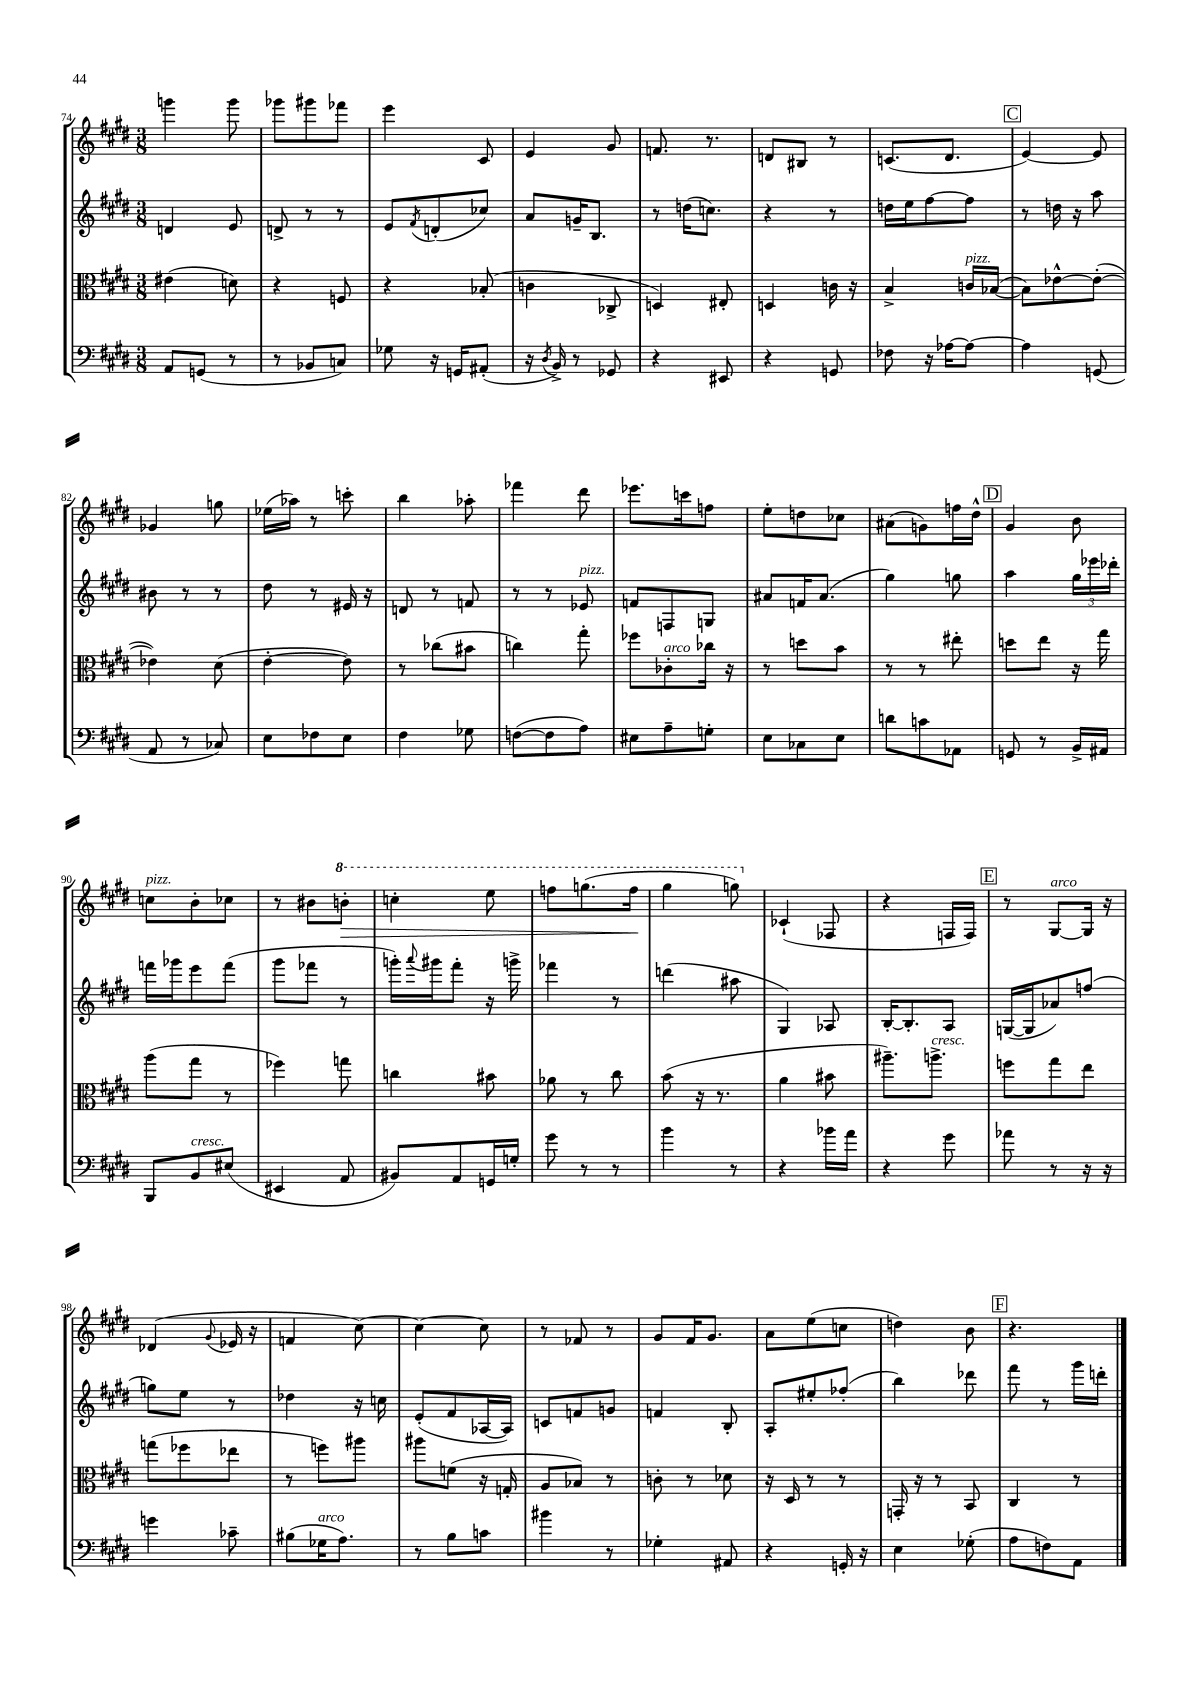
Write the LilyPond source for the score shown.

<<
\new StaffGroup <<
\new Staff = "s0" {
    \clef treble \key e \major \numericTimeSignature \time 3/8
    g'''4 g'''8 |
    ges'''8 gis'''8 fes'''8 |
    e'''4 cis'8 |
    e'4 gis'8 |
    f'8. r8. |
    d'8 bis8 r8 |
    c'8.( dis'8. |
    \mark \markup { \box "C" } e'4~) e'8 |
    ges'4 g''8 |
    ees''16( aes''16) r8 c'''8-. |
    b''4 aes''8-. |
    fes'''4 dis'''8 |
    ees'''8. c'''16 f''8 |
    e''8-. d''8 ces''8 |
    ais'8( g'8) f''16 dis''16-^ |
    \mark \markup { \box "D" } gis'4 b'8 |
    c''8^\markup { \italic "pizz." } b'8-. ces''8 |
    r8 bis'8 \ottava #1 b''!8-.\> |
    c'''4-. e'''8 |
    f'''8 g'''8.( f'''16\! |
    gis'''4 g'''8) \ottava #0 |
    ces'4-!( fes8 |
    r4 f16 f16) |
    \mark \markup { \box "E" } r8 gis8~^\markup { \italic "arco" } gis16 r16 |
    des'4( \appoggiatura { gis'8 } ees'16 r16 |
    f'4 cis''8~) |
    cis''4~ cis''8 |
    r8 fes'8 r8 |
    gis'8 fis'16 gis'8. |
    a'8 e''8( c''8 |
    d''4) b'8 |
    \mark \markup { \box "F" } r4. \bar "|." |
}
\new Staff = "s1" {
    \clef treble \key e \major \numericTimeSignature \time 3/8
    d'4 e'8 |
    d'8-> r8 r8 |
    e'8 \acciaccatura { fis'8 } d'8-.( ces''8) |
    a'8 g'16-- b8. |
    r8 d''16( c''8.) |
    r4 r8 |
    d''16 e''16 fis''8~ fis''8 |
    \mark \markup { \box "C" } r8 d''16 r16 a''8 |
    bis'8 r8 r8 |
    dis''8 r8 eis'16 r16 |
    d'8 r8 f'8 |
    r8 r8 ees'8^\markup { \italic "pizz." } |
    f'8 f8 g8 |
    ais'8 f'16 ais'8.( |
    gis''4) g''8 |
    \mark \markup { \box "D" } a''4 \tuplet 3/2 { gis''16 ees'''16 des'''16-. } |
    f'''16 ges'''16 e'''8 f'''8( |
    gis'''8 fes'''8 r8 |
    g'''16-.) \appoggiatura { a'''8 } gis'''16 fis'''8-. r16 g'''16-> |
    fes'''4 r8 |
    d'''4( ais''8 |
    gis4) aes8 |
    b16~-. b8.-. a8 |
    \mark \markup { \box "E" } g16~( g16 aes'8) f''8( |
    g''8) e''8 r8 |
    des''4 r16 c''16 |
    e'8-.( fis'8 aes16~ aes16) |
    c'8 f'8 g'8 |
    f'4 b8-. |
    a8-. eis''8-. fes''8-.( |
    b''4) des'''8 |
    \mark \markup { \box "F" } fis'''8 r8 gis'''16 d'''16-. \bar "|." |
}
\new Staff = "s2" {
    \clef alto \key e \major \numericTimeSignature \time 3/8
    eis'4( d'8) |
    r4 f8 |
    r4 bes8-.( |
    c'4 ces8-> |
    d4) eis8-. |
    d4 c'16 r16 |
    b4-> c'16^\markup { \italic "pizz." } bes16~( |
    \mark \markup { \box "C" } bes8) ees'8~-^ ees'8~-.( |
    ees'4) dis'8( |
    e'4~-. e'8) |
    r8 ces''8( bis'8 |
    c''4) gis''8-. |
    fes''8 ces'8-.^\markup { \italic "arco" } ces''16 r16 |
    r8 d''8 b'8 |
    r8 r8 eis''8-. |
    \mark \markup { \box "D" } d''8 e''8 r16 gis''16 |
    a''8( gis''8 r8 |
    fes''4) g''8 |
    c''4 bis'8 |
    aes'8 r8 cis''8 |
    b'8( r16 r8. |
    a'4 bis'8 |
    ais''8.--) a''8.->^\markup { \italic "cresc." } |
    \mark \markup { \box "E" } f''8 gis''8 e''8 |
    g''8( fes''8 ees''8 |
    r8 f''8) ais''8 |
    ais''8 f'8( r16 g16-. |
    a8 bes8) r8 |
    c'8-. r8 des'8 |
    r16 dis16 r8 r8 |
    g,16-. r16 r8 b,8 |
    \mark \markup { \box "F" } cis4 r8 \bar "|." |
}
\new Staff = "s3" {
    \clef bass \key e \major \numericTimeSignature \time 3/8
    a,8 g,8( r8 |
    r8 bes,8 c8) |
    ges8 r16 g,16 ais,8-.( |
    r16 \acciaccatura { dis8 } b,16->) r8 ges,8 |
    r4 eis,8 |
    r4 g,8 |
    fes8 r16 aes16~ aes8~ |
    \mark \markup { \box "C" } aes4 g,8( |
    a,8 r8 ces8) |
    e8 fes8 e8 |
    fis4 ges8 |
    f8~( f8 a8) |
    eis8 a8-- g8-. |
    e8 ces8 e8 |
    d'8 c'8 aes,8 |
    \mark \markup { \box "D" } g,8 r8 b,16-> ais,16 |
    b,,8 b,8^\markup { \italic "cresc." } eis8( |
    eis,4 a,8 |
    bis,8) a,8 g,16 g16-. |
    gis'8 r8 r8 |
    b'4 r8 |
    r4 bes'16 a'16 |
    r4 gis'8 |
    \mark \markup { \box "E" } aes'8 r8 r16 r16 |
    g'4 ces'8-- |
    bis8( ges16^\markup { \italic "arco" } a8.) |
    r8 b8 c'8 |
    bis'4 r8 |
    ges4-. ais,8 |
    r4 g,16-. r16 |
    e4 ges8-.( |
    \mark \markup { \box "F" } a8 f8) a,8 \bar "|." |
}
>>
>>
\layout { \context { \Score currentBarNumber = #74 } }
